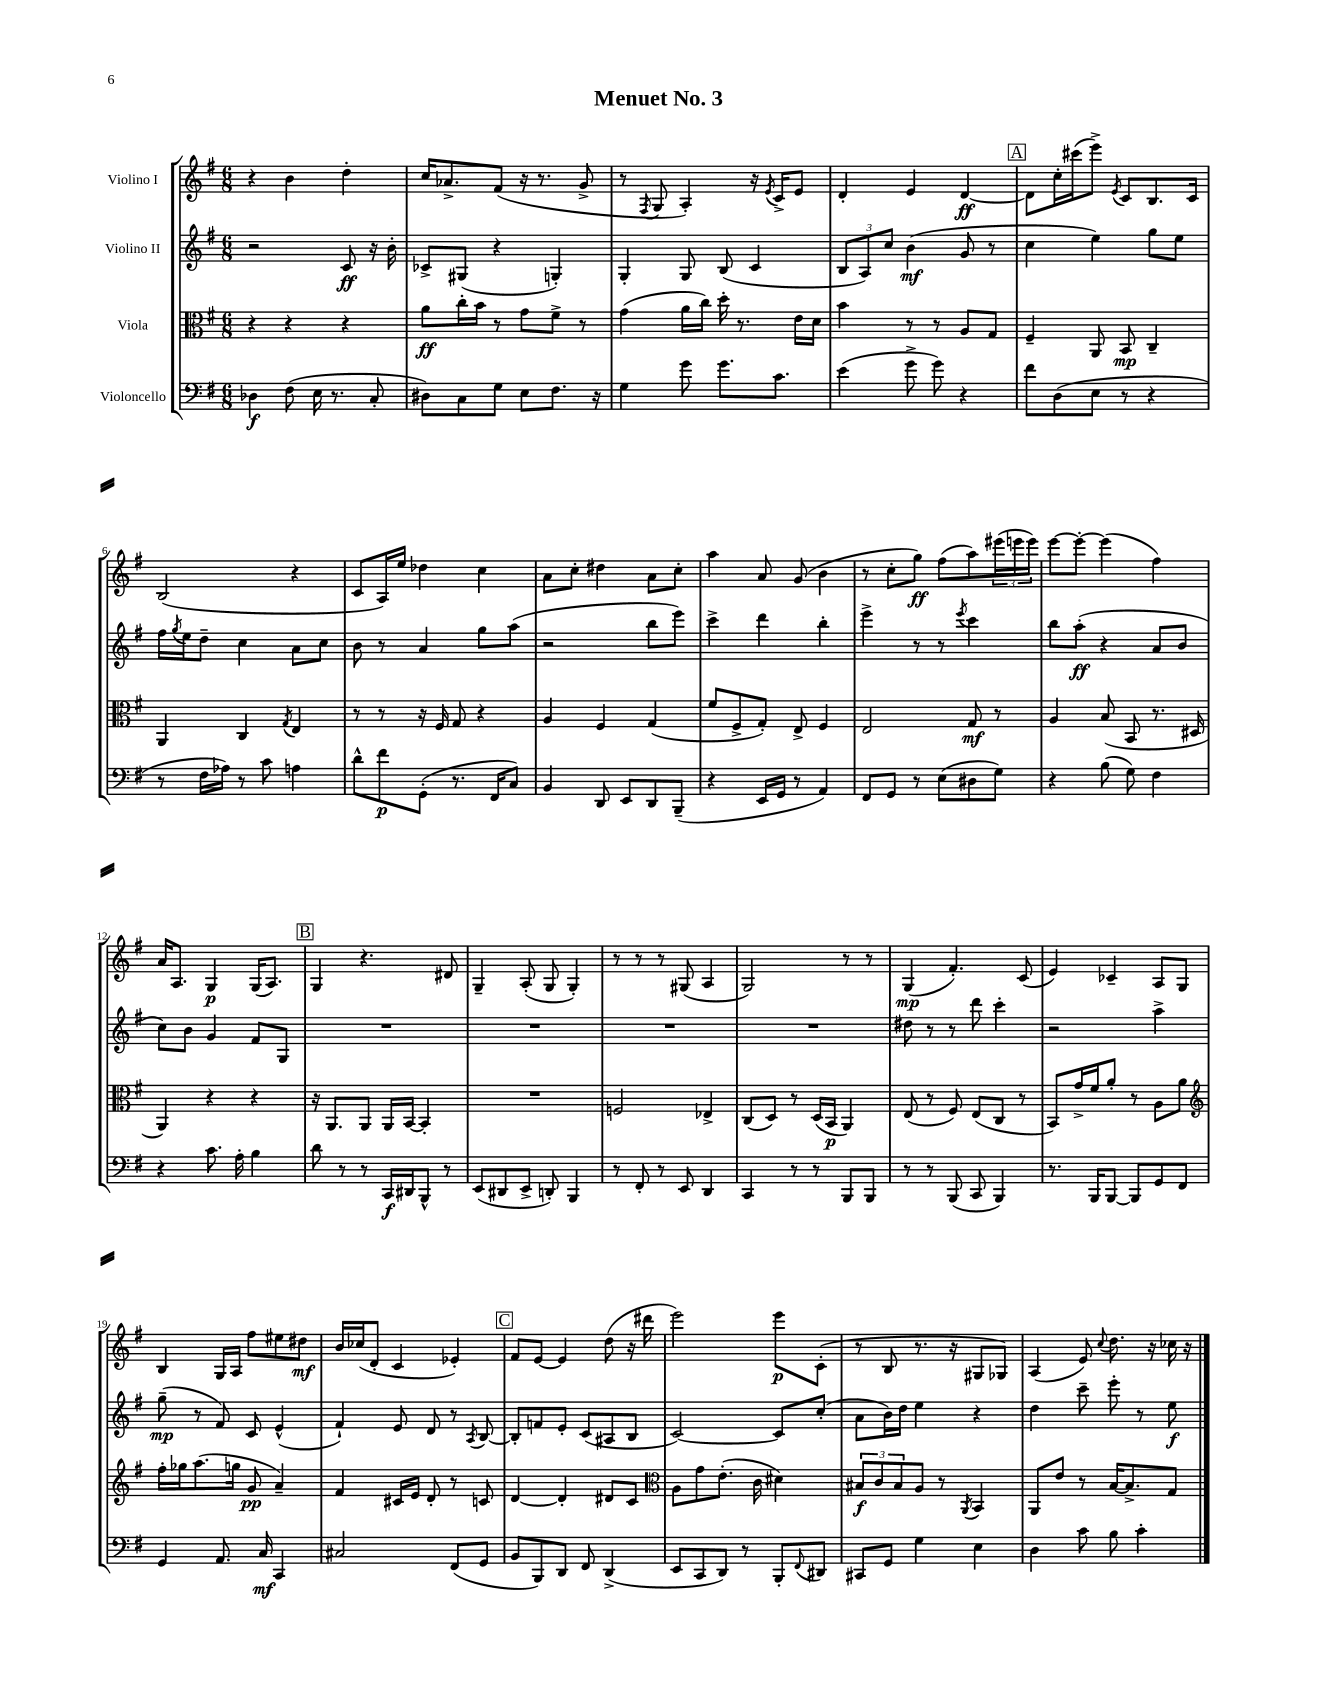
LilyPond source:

\header { title = "Menuet No. 3" }
<<
\new StaffGroup <<
\new Staff = "s0" \with { instrumentName = "Violino I" } {
    \clef treble \key g \major \numericTimeSignature \time 6/8
    r4 b'4 d''4-. |
    c''16 aes'8.-> fis'8( r16 r8. g'8-> |
    r8 \acciaccatura { fis8 } g8 a4-.) r16 \acciaccatura { e'8 } c'16-> e'8 |
    d'4-. e'4 d'4~\ff |
    \mark \markup { \box "A" } d'8 c''16-. cis'''16( e'''8->) \acciaccatura { e'8 } c'8 b8. c'16 |
    b2( r4 |
    c'8 a16) e''16 des''4 c''4 |
    a'8 c''8-. dis''4 a'8 c''8-. |
    a''4 a'8 g'8( b'4 |
    r8 c''8-. g''8\ff) fis''8( a''8) \tuplet 3/2 { eis'''16( e'''16 e'''16) } |
    e'''8~ e'''8~-. e'''4( fis''4) |
    a'16 a8. g4\p g16( a8.) |
    \mark \markup { \box "B" } g4 r4. dis'8 |
    g4-- a8-.( g8 g4-.) |
    r8 r8 r8 gis8( a4 |
    g2) r8 r8 |
    g4\mp( fis'4.-.) c'8( |
    e'4) ces'4-- a8 g8 |
    b4 g16 a16 fis''8 eis''8 dis''8\mf |
    b'16 ces''16( d'8-. c'4 ees'4-.) |
    \mark \markup { \box "C" } fis'8 e'8~ e'4 d''8( r16 dis'''16 |
    e'''2) e'''8\p c'8-.( |
    r8 b8 r8. r16 gis8 ges8) |
    a4( e'8) \appoggiatura { c''8 } d''8. r16 ces''16 r16 \bar "|." |
}
\new Staff = "s1" \with { instrumentName = "Violino II" } {
    \clef treble \key g \major \numericTimeSignature \time 6/8
    r2 c'8\ff r16 b'16-. |
    ces'8-> gis8( r4 g4-.) |
    g4-. g8 b8( c'4 |
    \tuplet 3/2 { b8 a8) c''8 } b'4\mf( g'8 r8 |
    \mark \markup { \box "A" } c''4 e''4) g''8 e''8 |
    fis''16 \acciaccatura { g''8 } e''16 d''8-- c''4 a'8 c''8 |
    b'8 r8 a'4 g''8 a''8( |
    r2 b''8 e'''8) |
    c'''4-> d'''4 b''4-. |
    e'''4-> r8 r8 \acciaccatura { e'''8 } c'''4 |
    b''8 a''8-.\ff( r4 a'8 b'8 |
    c''8) b'8 g'4 fis'8 g8 |
    \mark \markup { \box "B" } R2. |
    R2. |
    R2. |
    R2. |
    dis''8 r8 r8 d'''8 c'''4-. |
    r2 a''4-> |
    g''8--\mp( r8 fis'8) c'8 e'4-^( |
    fis'4-!) e'8 d'8 r8 \acciaccatura { a8 } b8~ |
    \mark \markup { \box "C" } b8-. f'8 e'8-. c'8( ais8 b8 |
    c'2~) c'8 c''8-.( |
    a'8 b'16) d''16 e''4 r4 |
    d''4 c'''8-- e'''8-. r8 e''8\f \bar "|." |
}
\new Staff = "s2" \with { instrumentName = "Viola" } {
    \clef alto \key g \major \numericTimeSignature \time 6/8
    r4 r4 r4 |
    a'8\ff c''16-. b'16 r8 g'8 fis'8-> r8 |
    g'4( a'16 c''16) d''16-. r8. e'16 d'16 |
    b'4 r8 r8 a8 g8 |
    \mark \markup { \box "A" } fis4-- a,8 b,8\mp c4-- |
    a,4 c4 \acciaccatura { g8 } e4 |
    r8 r8 r16 fis16 g8 r4 |
    a4 fis4 g4( |
    fis'8 fis8-> g8-.) e8-> fis4 |
    e2 g8\mf r8 |
    a4 b8( b,8 r8. dis16 |
    a,4) r4 r4 |
    \mark \markup { \box "B" } r16 a,8. a,8 a,16 b,16~ b,4-. |
    R2. |
    f2 ees4-> |
    c8( d8) r8 d16( b,16\p a,4) |
    e8( r8 fis8) e8( c8 r8 |
    b,8) g'16-> fis'16 a'8-. r8 a8 a'8 |
    \clef treble fis''16-. ges''16 a''8.( g''16 g'8\pp a'4--) |
    fis'4 cis'16 e'16 d'8-. r8 c'8 |
    \mark \markup { \box "C" } d'4~ d'4-. dis'8 c'8 |
    \clef alto a8 g'8 e'8.-.( c'16 dis'4) |
    \tuplet 3/2 { bis8\f c'8 bis8 } a8 r8 \acciaccatura { a,8 } b,4 |
    a,8 e'8 r8 b16~ b8.-> g8 \bar "|." |
}
\new Staff = "s3" \with { instrumentName = "Violoncello" } {
    \clef bass \key g \major \numericTimeSignature \time 6/8
    des4\f fis8( e16 r8. c8-. |
    dis8) c8 g8 e8 fis8. r16 |
    g4 g'8 g'8. c'8. |
    e'4( g'8-> g'8) r4 |
    \mark \markup { \box "A" } fis'8 d8( e8 r8 r4 |
    r8 fis16 aes16) r8 c'8 a4 |
    d'8-^ fis'8\p g,8-.( r8. fis,16 c8) |
    b,4 d,8 e,8 d,8 b,,8--( |
    r4 e,16 g,16 r8 a,4) |
    fis,8 g,8 r8 e8( dis8 g8) |
    r4 b8( g8) fis4 |
    r4 c'8. a16-. b4 |
    \mark \markup { \box "B" } d'8 r8 r8 c,16\f dis,16 b,,8-^ r8 |
    e,8( dis,8 e,8-> d,8-.) b,,4 |
    r8 fis,8-. r8 e,8 d,4 |
    c,4 r8 r8 b,,8 b,,8 |
    r8 r8 b,,8( c,8 b,,4) |
    r8. b,,16 b,,8~ b,,8 g,8 fis,8 |
    g,4 a,8. c16\mf c,4 |
    cis2 fis,8( g,8 |
    \mark \markup { \box "C" } b,8 b,,8) d,8 fis,8 d,4->( |
    e,8 c,8 d,8) r8 b,,8-. \appoggiatura { fis,8 } dis,8 |
    cis,8 g,8 g4 e4 |
    d4 c'8 b8 c'4-. \bar "|." |
}
>>
>>
